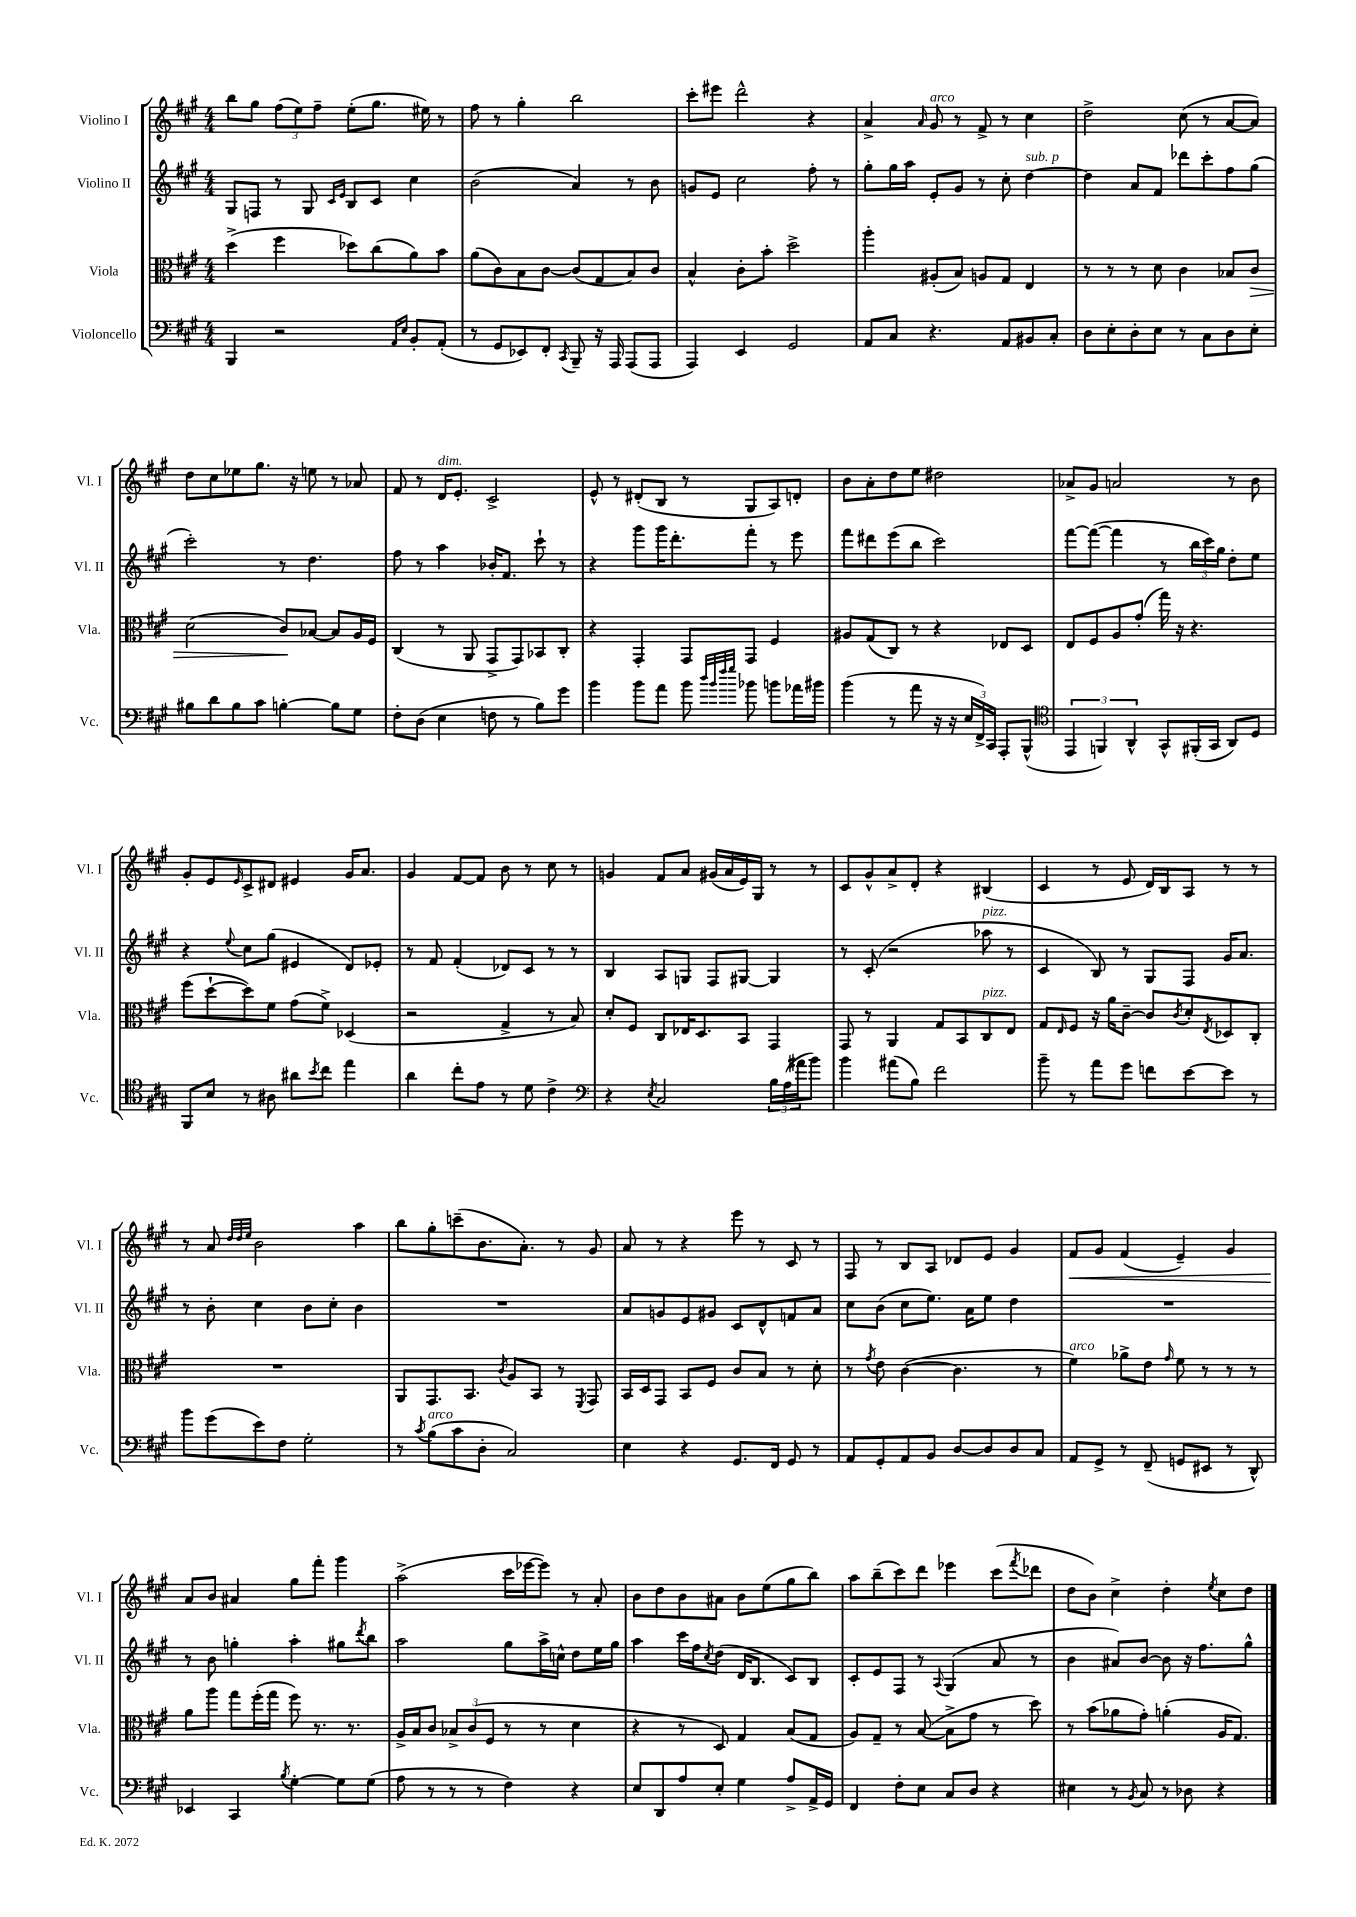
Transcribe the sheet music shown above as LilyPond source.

<<
\new StaffGroup <<
\new Staff = "s0" \with { instrumentName = "Violino I" shortInstrumentName = "Vl. I" } {
    \clef treble \key a \major \numericTimeSignature \time 4/4
    b''8 gis''8 \tuplet 3/2 { fis''8( e''8) fis''8-- } e''8-.( gis''8. eis''16) r8 |
    fis''8 r8 gis''4-. b''2 |
    cis'''8-. eis'''8 d'''2-^ r4 |
    a'4-> \grace { a'16 } gis'8^\markup { \italic "arco" } r8 fis'8-> r8 cis''4 |
    d''2-> cis''8( r8 a'8~ a'8) |
    d''8 cis''8 ees''8 gis''8. r16 e''8 r8 aes'8 |
    fis'8 r8 d'16^\markup { \italic "dim." } e'8.-. cis'2-> |
    e'8-^ r8 dis'8-.( b8 r8 gis8 a8) d'8-. |
    b'8 a'8-. d''8 e''8 dis''2 |
    aes'8-> gis'8 a'2 r8 b'8 |
    gis'8-. e'8 \grace { e'16 } cis'8-> dis'8 eis'4 gis'16 a'8. |
    gis'4 fis'8~ fis'8 b'8 r8 cis''8 r8 |
    g'4 fis'8 a'8 gis'16( a'16 e'16) gis16 r8 r8 |
    cis'8 gis'8-^ a'8-> d'8-. r4 bis4( |
    cis'4 r8 e'8 d'16) b16 a8 r8 r8 |
    r8 a'8 \grace { d''32 d''32 e''32 } b'2 a''4 |
    b''8 gis''8-. c'''8--( b'8. a'8.-.) r8 gis'8 |
    a'8 r8 r4 e'''8 r8 cis'8 r8 |
    fis8 r8 b8 a8 des'8 e'8 gis'4 |
    fis'8\< gis'8 fis'4( e'4--) gis'4 |
    a'8\! b'8 ais'4 gis''8 fis'''8-. gis'''4 |
    a''2->( cis'''16 ees'''16~ ees'''8) r8 a'8-. |
    b'8 d''8 b'8 ais'8 b'8 e''8( gis''8 b''8) |
    a''8 b''8--( cis'''8) d'''8 ees'''4 cis'''8( \acciaccatura { fis'''8 } des'''8 |
    d''8 b'8) cis''4-> d''4-. \acciaccatura { e''8 } cis''8 d''8 \bar "|." |
}
\new Staff = "s1" \with { instrumentName = "Violino II" shortInstrumentName = "Vl. II" } {
    \clef treble \key a \major \numericTimeSignature \time 4/4
    gis8 f8 r8 gis8 \grace { cis'16 e'16 } b8 cis'8 cis''4 |
    b'2( a'4) r8 b'8 |
    g'8 e'8 cis''2 fis''8-. r8 |
    gis''8-. gis''16 a''16 e'8-. gis'8 r8 cis''8-. d''4~^\markup { \italic "sub. p" } |
    d''4 a'8 fis'8 des'''8 cis'''8-. fis''8 gis''8( |
    cis'''2-.) r8 d''4. |
    fis''8 r8 a''4 bes'16-. fis'8. cis'''8-! r8 |
    r4 gis'''8 gis'''16 d'''8.-. fis'''8-. r8 e'''8 |
    fis'''8 dis'''8 e'''8( b''8 cis'''2) |
    fis'''8~ fis'''8~( fis'''4 r8 \tuplet 3/2 { b''16 cis'''16) gis''16 } d''8-. e''8 |
    r4 \appoggiatura { e''8 } cis''8 gis''8( eis'4 d'8) ees'8-. |
    r8 fis'8 fis'4-.( des'8) cis'8 r8 r8 |
    b4 a8 g8 fis8 gis8~ gis4 |
    r8 cis'8-.( r2 aes''8^\markup { \italic "pizz." } r8 |
    cis'4 b8) r8 gis8 fis8 gis'16 a'8. |
    r8 b'8-. cis''4 b'8 cis''8-. b'4 |
    R1 |
    a'8 g'8 e'8 gis'8 cis'8 d'8-^ f'8 a'8 |
    cis''8 b'8( cis''8 e''8.) a'16 e''8 d''4 |
    R1 |
    r8 b'8 g''4-. a''4-. gis''8 \acciaccatura { d'''8 } b''8 |
    a''2 gis''8 a''16-> c''16-^ d''8 e''16 gis''16 |
    a''4 cis'''16 fis''16 \acciaccatura { cis''8 } d''8( d'16 b8. cis'8) b8 |
    cis'8-. e'8 fis8 r8 \appoggiatura { a8 } gis4( a'8 r8 |
    b'4 ais'8) b'8~ b'8 r16 fis''8. gis''8-^ \bar "|." |
}
\new Staff = "s2" \with { instrumentName = "Viola" shortInstrumentName = "Vla." } {
    \clef alto \key a \major \numericTimeSignature \time 4/4
    d''4->( fis''4 des''8) cis''8( a'8) b'8 |
    a'8( cis'8) b8 cis'8~ cis'8( gis8 b8) cis'8 |
    b4-^ cis'8-. b'8-. d''2-> |
    a''4-. ais8-.( b8) a8 gis8 e4 |
    r8 r8 r8 d'8 cis'4 bes8 cis'8\> |
    d'2( cis'8\!) bes8~ bes8 a16 fis16 |
    cis4( r8 a,8 gis,8-> gis,8) bes,8 cis8-. |
    r4 gis,4-. gis,8 gis,8 fis4 |
    ais8 gis8( cis8) r8 r4 ees8 d8 |
    e8 fis8 a8 gis'8-.( gis''16) r16 r4. |
    fis''8( d''8~-! d''8) fis'8 gis'8( fis'8->) des4( |
    r2 gis4-> r8 b8) |
    d'8-. fis8 cis8 ees16 d8. b,8 gis,4 |
    gis,8 r8 a,4 gis8 b,8 cis8^\markup { \italic "pizz." } e8 |
    gis8 \grace { e16 } fis8 r16 a'16 cis'8~-- cis'8 \acciaccatura { cis'8 } d'8-. \acciaccatura { e8 } des8 cis8-. |
    R1 |
    a,8 gis,8. b,8. \acciaccatura { cis'8 } a8 b,8 r8 \acciaccatura { fis,8 } gis,8 |
    b,16 d16 gis,8 b,8 fis8 cis'8 b8 r8 d'8-. |
    r8 \acciaccatura { gis'8 } e'8 cis'4~( cis'4. r8 |
    fis'4^\markup { \italic "arco" }) aes'8-> e'8 \grace { gis'16 } fis'8 r8 r8 r8 |
    a'8 a''8 gis''8 fis''16-.( gis''16 fis''8) r8. r8. |
    a16-> b16 cis'8 \tuplet 3/2 { bes8-> cis'8( fis8 } r8 r8 d'4 |
    r4 r8 d8) gis4 b8( gis8 |
    a8) gis8-- r8 b8~( b8-> gis'8 r8 d''8) |
    r8 b'8( aes'8 gis'8-.) a'4-.( a16 gis8.) \bar "|." |
}
\new Staff = "s3" \with { instrumentName = "Violoncello" shortInstrumentName = "Vc." } {
    \clef bass \key a \major \numericTimeSignature \time 4/4
    b,,4 r2 \grace { a,16 e16 } b,8-. a,8-.( |
    r8 gis,8 ees,8) fis,8-. \acciaccatura { cis,8 } b,,8-- r16 a,,16 a,,8( a,,8 |
    a,,4) e,4 gis,2 |
    a,8 cis8 r4. a,8 bis,8 cis8-. |
    d8 e8-. d8-. e8 r8 cis8 d8 e8-. |
    bis8 d'8 bis8 cis'8 b4~-. b8 gis8 |
    fis8-. d8( e4 f8 r8 b8) gis'8 |
    b'4 b'8 a'8 b'8 \grace { d''32 b'32 fis''32 gis''32 } bes'8 b'8 aes'16 bis'16 |
    b'4( r8 a'8 r16 r16 \tuplet 3/2 { e16 fis,16->) cis,16 } a,,8-. b,,8-^( |
    \clef tenor \tuplet 3/2 { e,4 f,4) a,4-^ } gis,8-^ fis,16-.( gis,16 a,8) d8 |
    fis,8 b8 r8 ais8 ais'8 \acciaccatura { b'8 } cis''8 e''4 |
    a'4 cis''8-. e'8 r8 d'8 cis'4-> |
    \clef bass r4 \acciaccatura { e8 } cis2 \tuplet 3/2 { b16 a16( ais'16 } b'8) |
    b'4 ais'8( b8) fis'2 |
    b'8-- r8 a'8 gis'8 f'8 e'8~ e'8 r8 |
    b'8 gis'8( e'8) fis8 gis2-. |
    r8 \acciaccatura { cis'8 } b8^\markup { \italic "arco" }( cis'8 d8-. cis2) |
    e4 r4 gis,8. fis,16 gis,8 r8 |
    a,8 gis,8-. a,8 b,8 d8~ d8 d8 cis8 |
    a,8 gis,8-> r8 fis,8--( g,8 eis,8 r8 d,8-^) |
    ees,4 cis,4 \acciaccatura { b8 } gis4~-. gis8 gis8( |
    a8 r8 r8 r8 fis4) r4 |
    e8 d,8 a8 e8-. gis4 a8-> a,16-> gis,16 |
    fis,4 fis8-. e8 cis8 d8 r4 |
    eis4 r8 \acciaccatura { b,8 } cis8 r8 des8 r4 \bar "|." |
}
>>
>>
\layout { \context { \Score \remove "Bar_number_engraver" } }
